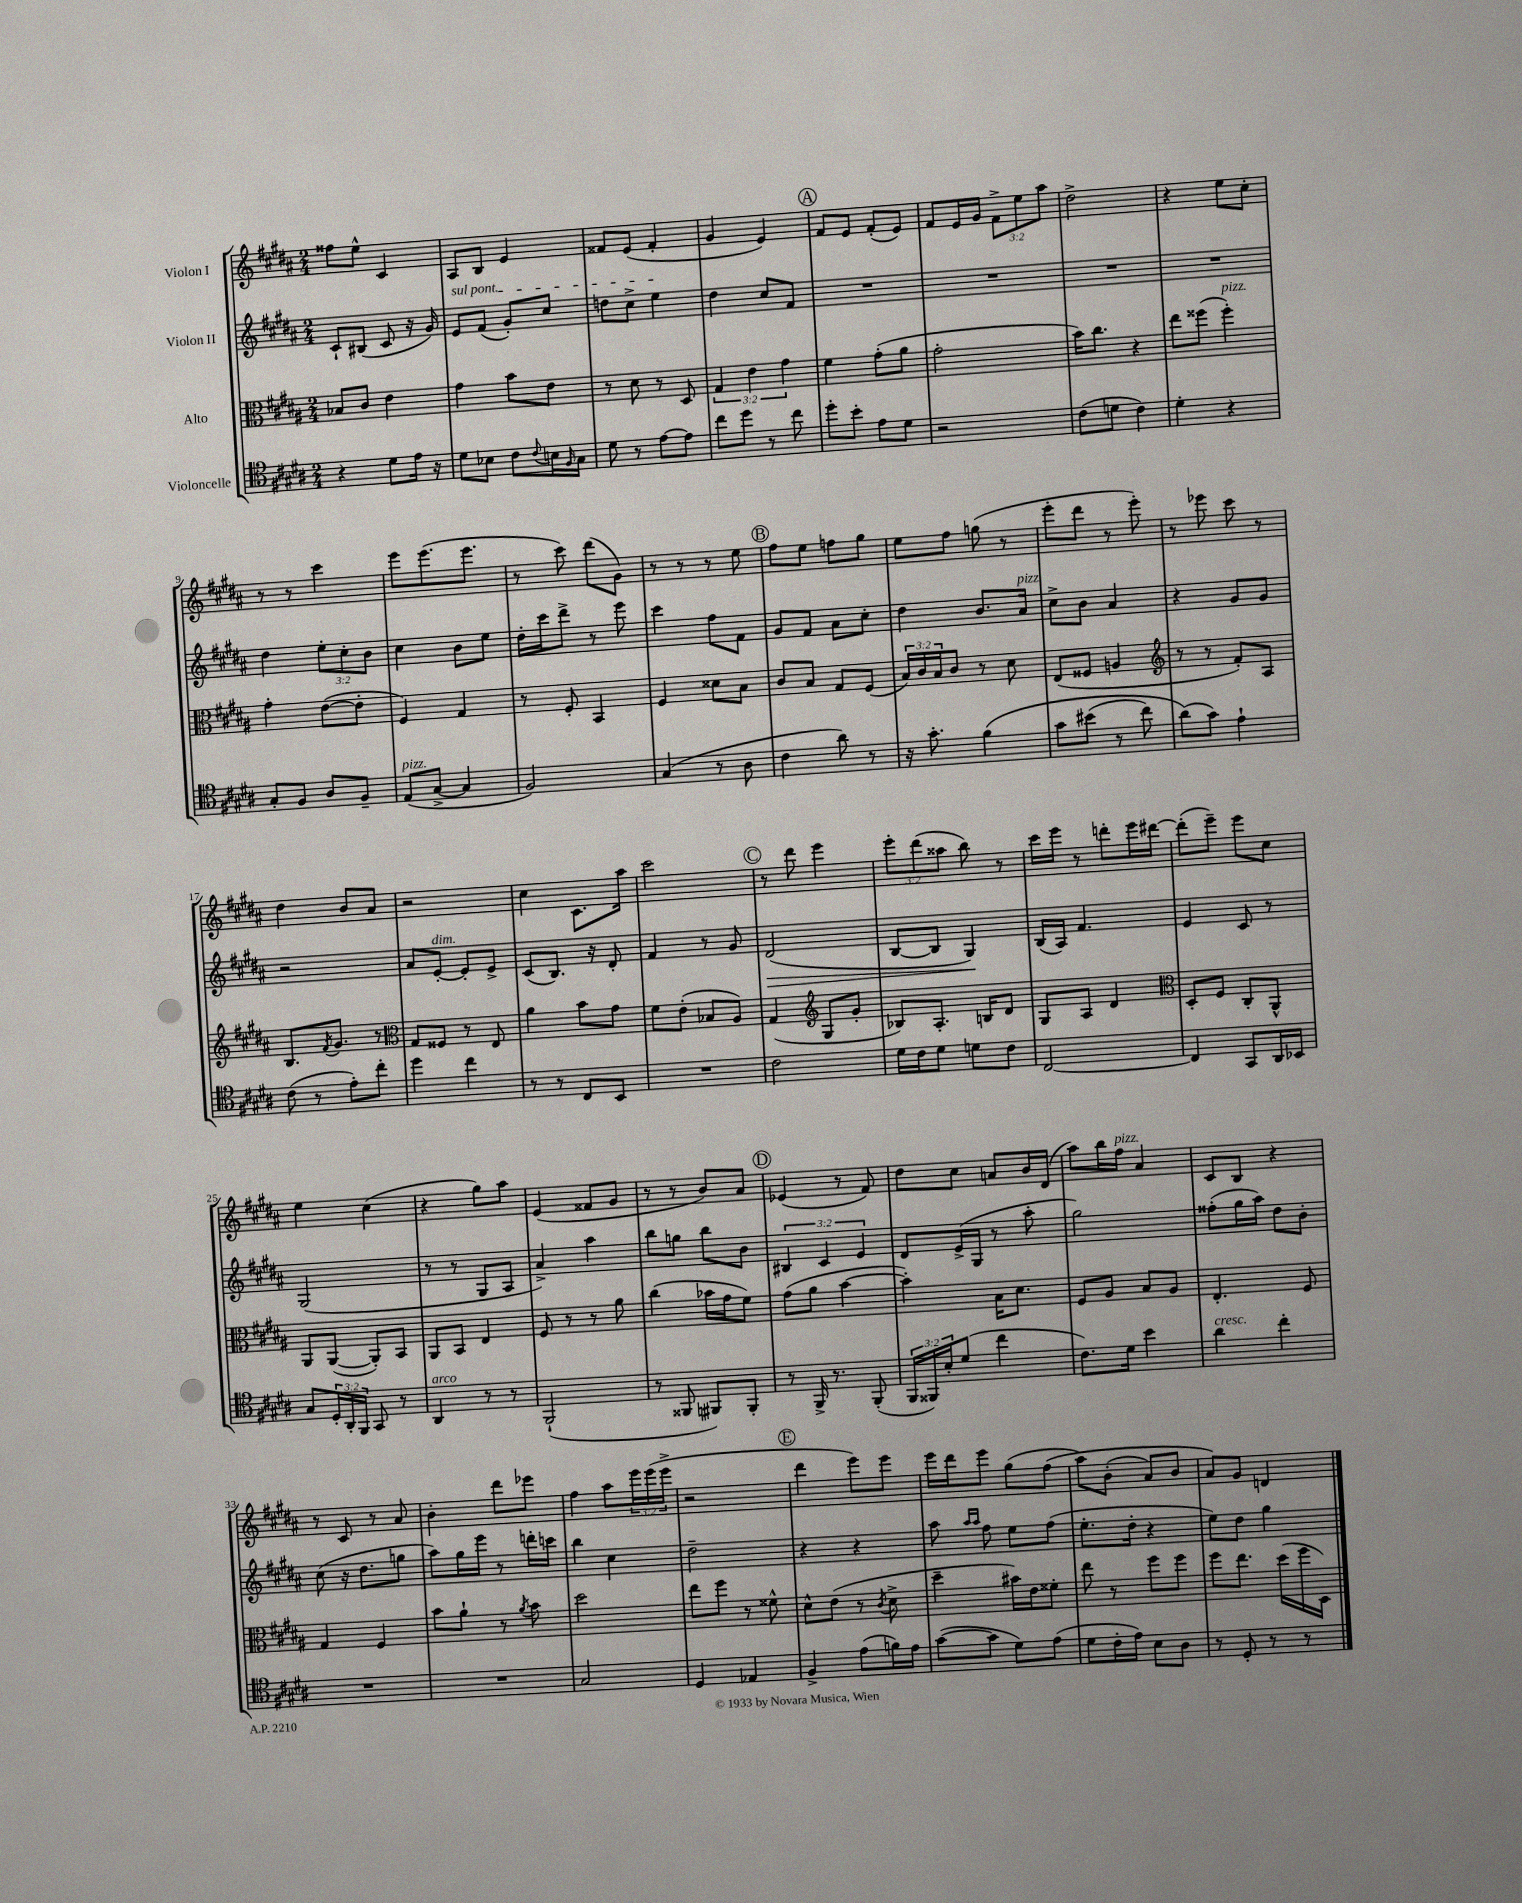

**kern	**kern	**kern	**dynam	**kern
*part4	*part3	*part2	*part2	*part1
*staff4	*staff3	*staff2	*staff2	*staff1
*I"Violoncelle	*I"Alto	*I"Violon II	*	*I"Violon I
*clefC4	*clefC3	*clefG2	*	*clefG2
*k[f#c#g#d#a#]	*k[f#c#g#d#a#]	*k[f#c#g#d#a#]	*	*k[f#c#g#d#a#]
*M2/4	*M2/4	*M2/4	*	*M2/4
=1	=1	=1	=1	=1
4r	8B-X/L	8c#`/L	.	8ff##X\L
.	8c#/J	(8B#X/J	.	8ee^^\J
8d#\L	4e\	8c#/	.	4c#/
16e\Jk	.	16r	.	.
16r	.	16g#/)	.	.
=2	=2	=2	=2	=2
!	!	!LO:TX:a:i:t=sul pont.	!	!
8d#\L	4g#\	8e/L	.	8A#/L
8B-X\J	.	(8f#/J	.	8B/J
8c#\L	8b\L	8g#'/L)	.	4e/
8qqc#/	.	.	.	.
16Bn\L	8e\J	8cc#/J	.	.
16qqF#/	.	.	.	.
16G#\JJ	.	.	.	.
=3	=3	=3	=3	=3
8d#\	8r	8ddn\L	.	8f##X/L
8r	8d#\	8cc#^\J	.	(8e/J
[8e\L	8r	4ee\	.	4f##'/
8e\J]	8D#/	.	.	.
=4	=4	=4	=4	=4
8cc#\L	6G#/	4dd#\	.	4g#/
8dd#\J	.	.	.	.
.	6e\	.	.	.
8r	.	8cc#/L	.	4e/)
.	6g#\	.	.	.
8cc#\	.	8f#/J	.	.
!!LO:REH:place=s1:t=A
=5	=5	=5	=5	=5
8dd#'\L	4f#\	2r	.	8f#/L
8b'\J	.	.	.	8e/J
8e\L	(8g#'\L	.	.	(8f#'/L
8d#\J	8a#\J	.	.	8e/J)
=6	=6	=6	=6	=6
2r	2g#'\	2r	.	8f#/L
.	.	.	.	16e/L
.	.	.	.	16g#/JJ
.	.	.	.	12f#^\L
.	.	.	.	12ee\
.	.	.	.	12aa#\J
=7	=7	=7	=7	=7
(8c#\L	16b\KL)	2r	.	2dd#^\
.	8.cc#\J	.	.	.
8dn\J	.	.	.	.
4c#\)	4r	.	.	.
=8	=8	=8	=8	=8
4d#'\	8ee\L	2r	.	4r
.	(8ff##X\J	.	.	.
!	!LO:TX:a:i:t=pizz.	!	!	!
4r	4ff##'\)	.	.	8ee\L
.	.	.	.	8cc#'\J
!!LO:LB:g=z
=9	=9	=9	=9	=9
8G#'/L	4g#'\	4dd#\	.	8r
8F#/J	.	.	.	8r
8A#/L	([8e\L	12ee'\L	.	4ccc#\
.	.	12cc#'\	.	.
8F#~/J	8e'\J]	.	.	.
.	.	12b\J	.	.
=10	=10	=10	=10	=10
!LO:TX:a:i:t=pizz.	!	!	!	!
(8E/L	4F#/)	4cc#\	.	8eee\L
[8G#^/J	.	.	.	(8.eee\
4G#/]	4G#/	8b\L	.	.
.	.	.	.	8.eee\J
.	.	8ee\J	.	.
=11	=11	=11	=11	=11
2F#/)	8r	16dd#'\LL	.	8r
.	.	16ccc#\J	.	.
.	8F#'/	8ddd#^\J	.	8ccc#\)
.	4BB/	8r	.	(8ddd#\L
.	.	8eee\	.	8g#\J)
=12	=12	=12	=12	=12
(4G#/	4F#/	4ccc#\	.	8r
.	.	.	.	8r
8r	8d##X\L	8ff#\L	.	8r
8A#\	8B\J	8f#\J	.	8ee\
!!LO:REH:place=s1:t=B
=13	=13	=13	=13	=13
4c#\	8c#/L	8g#/L	.	8ff#\L
.	8B/J	8f#/J	.	8ee\J
8a#\)	8G#/L	8a#\L	.	8ffn\L
8r	(8F#/J	8cc#'\J	.	8gg#\J
=14	=14	=14	=14	=14
16r	24B/LL)	4dd#\	.	8ee\L
.	24c#/	.	.	.
8.g#'\	.	.	.	.
.	24B/J	.	.	.
.	8c#/J	.	.	8ff#\J
(4f#\	8r	8.b/L	.	(8ggn\
.	8d#\	.	.	8r
!	!	!LO:TX:a:i:t=pizz.	!	!
.	.	16a#/Jk	.	.
=15	=15	=15	=15	=15
8g#\L	(8E/L	8cc#^\L	.	8eee'\L
(8b#X\J	8F##X/J	8b\J	.	8ddd#\J
8r	4An/	4a#/	.	8r
8cc#\)	.	.	.	8eee'\)
=16	=16	=16	=16	=16
*	*clefG2	*	*	*
(8a#\L)	8r	4r	.	8r
8g#\J)	8r	.	.	8eee-X\
4e`\	8f#'/L)	8g#/L	.	8ccc#\
.	8A#/J	8g#/J	.	8r
!!LO:LB:g=z
=17	=17	=17	=17	=17
(8c#\	8.B/L	2r	.	4dd#\
8r	.	.	.	.
.	8qf#/	.	.	.
.	8.g#/J	.	.	.
8e'\L)	.	.	.	8b/L
8cc#'\J	8r	.	.	8a#/J
=18	=18	=18	=18	=18
*	*clefC3	*	*	*
4dd#\	8G#/L	8a#/L	.	2r
!	!	!LO:TX:a:i:t=dim.	!	!
.	8F##X/J	[8e'/J	.	.
4cc#\	8r	8e'/L]	.	.
.	8E/	8e^/J	.	.
=19	=19	=19	=19	=19
8r	4a#\	(8c#/L	.	4cc#\
8r	.	8.B/J)	.	.
8C#/L	8b\L	.	.	8.c#\L
.	.	16r	.	.
8BB/J	8g#\J	8d#'/	.	.
.	.	.	.	16aa#\Jk
=20	=20	=20	=20	=20
2r	8f#\L	4f#/	.	2ccc#\
.	(8e'\J	.	.	.
.	8B-X/L	8r	.	.
.	8A#/J)	8g#/	.	.
!!LO:REH:place=s1:t=C
=21	=21	=21	=21	=21
!	!	!	!LO:HP:b	!
2c#\	(4G#/	(2d#/	>	8r
.	.	.	.	8ddd#\
*	*clefG2	*	*	*
.	8G#/L	.	.	4eee\
.	8g#'/J	.	.	.
=22	=22	=22	=22	=22
16d#\LL	8B-X/L)	[8B/L	.	12eee'\L
16c#\J	.	.	.	.
.	.	.	.	(12ddd#\
8d#\J	8.A#'/J	8B/J]	.	.
.	.	.	.	12aa##X\J
8dn\L	.	4G#/)	.	8bb\)
.	16Bn/KL	.	.	.
8c#\J	8d#/J	.	.	8r
.	.	.	]	.
=23	=23	=23	=23	=23
[2C#/	8G#/L	(16B/LL	.	16ccc#\LL
.	.	16A#/JJ)	.	16eee\JJ
.	8A#/J	4.f#/	.	8r
.	4d#/	.	.	8dddn'\L
.	.	.	.	16eee\L
.	.	.	.	[16ddd#X\JJ
=24	=24	=24	=24	=24
*	*clefC3	*	*	*
4C#/]	8D#'/L	4e/	.	(8ddd#'\L]
.	8F#/J	.	.	8eee~\J)
8GG#/L	8C#'/L	8c#/	.	8eee\L
16AA#/L	8AA#^^/J	8r	.	8cc#\J
16BB-X/JJ	.	.	.	.
!!LO:LB:g=z
=25	=25	=25	=25	=25
8G#/L	8AA#/L	(2G#/	.	4ee\
24D#'/L	([8AA#/J	.	.	.
24AA#'/	.	.	.	.
24FF#/JJ	.	.	.	.
8GG#/	8AA#'/L])	.	.	(4cc#\
8r	8BB/J	.	.	.
=26	=26	=26	=26	=26
!LO:TX:a:i:t=arco	!	!	!	!
4AA#/	8AA#/L	8r	.	4r
.	8BB/J	8r	.	.
8r	4E/	8G#/L	.	8gg#\L)
8r	.	8A#/J	.	8aa#\J
=27	=27	=27	=27	=27
(2FF#`/	8F#/	4a#^/)	.	(4e/
.	8r	.	.	.
.	8r	4aa#\	.	8f##X/L
.	8a#\	.	.	8g#/J
=28	=28	=28	=28	=28
8r	(4cc#\	8bb\L	.	8r
8FF##X/	.	8ggn\J	.	8r
8FF#X/L)	16b-X\LL	8bb\L	.	8b/L)
.	16g#\J	.	.	.
8FF#'/J	8f#\J)	8b\J	.	8a#/J
!!LO:REH:place=s1:t=D
=29	=29	=29	=29	=29
8r	(8g#\L	6B#X/	.	(4e-X/
16FF#^/	8a#\J	.	.	.
.	.	6c#/	.	.
8.r	.	.	.	.
.	[4b\	.	.	8r
.	.	6e/	.	.
(8FF#'/	.	.	.	8f#/)
=30	=30	=30	=30	=30
24FF#/LL	4b'\])	8d#/L	.	8dd#\L
24FF##X/)	.	.	.	.
24B'/J	.	.	.	.
(8d#/J	.	(16e^/L	.	8cc#\J
.	.	16G#/JJ	.	.
4cc#\	16B\KL	8r	.	8an/L
.	8.d#\J	.	.	.
.	.	8aa#'\	.	16b/L
.	.	.	.	(16d#/JJ
=31	=31	=31	=31	=31
8.c#\L)	8F#/L	2gg#\)	.	8aa#\L)
.	8A#/J	.	.	16bb\L
!	!	!	!	!LO:TX:a:i:t=pizz.
16d#\Jk	.	.	.	16ff#\JJ
4b\	8B/L	.	.	4a#/
.	8A#/J	.	.	.
=32	=32	=32	=32	=32
!LO:TX:a:i:t=cresc.	!	!	!	!
4a#\	4.E'/	(8ff##X'\L	.	8c#/L
.	.	16gg#\L	.	8B/J
.	.	16aa#\JJ)	.	.
4cc#'\	.	8dd#\L	.	4r
.	8F#/	8b'\J	.	.
!!LO:LB:g=z
=33	=33	=33	=33	=33
2r	4G#/	(8cc#\	.	8r
.	.	16r	.	8c#/
.	.	8.dd#\L	.	.
.	4F#/	.	.	8r
.	.	8ggn\J	.	8a#/
=34	=34	=34	=34	=34
2r	8b\L	8aa#\L)	.	4b'\
.	8a#`\J	16gg#\L	.	.
.	.	16eee\JJ	.	.
.	8r	8r	.	8ddd#\L
.	8qa#/	.	.	.
.	8b\	16dddn'\LL	.	8eee-X\J
.	.	16cccn\JJ	.	.
=35	=35	=35	=35	=35
2G#/	2dd#\	4bb\	.	4ff#\
.	.	4cc#\	.	8aa#\L
.	.	.	.	24eee\L
.	.	.	.	(24eee\
.	.	.	.	24eee^\JJ
=36	=36	=36	=36	=36
4D#/	8ee\L	2dd#~\	.	2r
.	8ff#\J	.	.	.
4E-X/	8r	.	.	.
.	8f##X^^\	.	.	.
!!LO:REH:place=s1:t=E
=37	=37	=37	=37	=37
4F#^/	8d#^^\L	4r	.	4ddd#\
.	(8e\J	.	.	.
(8e\L	8r	4r	.	8eee\L)
.	8qc#/	.	.	.
16fn\L)	8d#^\	.	.	8eee\J
16e\JJ	.	.	.	.
=38	=38	=38	=38	=38
([8g#\L	4dd#~\	8aa#\	.	16eee\LL
.	.	.	.	16ddd#\J
.	.	16qqaa#/LL	.	.
.	.	16qqaa#/JJ	.	.
8g#\J]	.	8ff#\	.	8eee\J
8d#\L)	16b#X\LL)	8ee\L	.	(8gg#\L
.	16e\J	.	.	.
(8e\J	8f##X'\J	(8ff#\J	.	(8ff#\J
=39	=39	=39	=39	=39
8d#\L	8ee\	8.ee'\L	.	8aa#\L)
16c#'\L	8r	.	.	(8b'\J
16e\JJ)	.	16dd#'\Jk	.	.
8B\L	8ff#\L	4r	.	8a#/L)
8A#\J	8ff#\J	.	.	8b/J
=40	=40	=40	=40	=40
8r	8ff#\L	8ee\L)	.	8a#/L)
8D#'/	8.ee\J	8dd#\J	.	8g#/J
8r	.	4gg#\	.	4dn/
.	(16dd#\LL	.	.	.
8r	16ff#\	.	.	.
.	16D#\JJ)	.	.	.
==	==	==	==	==
*-	*-	*-	*-	*-
